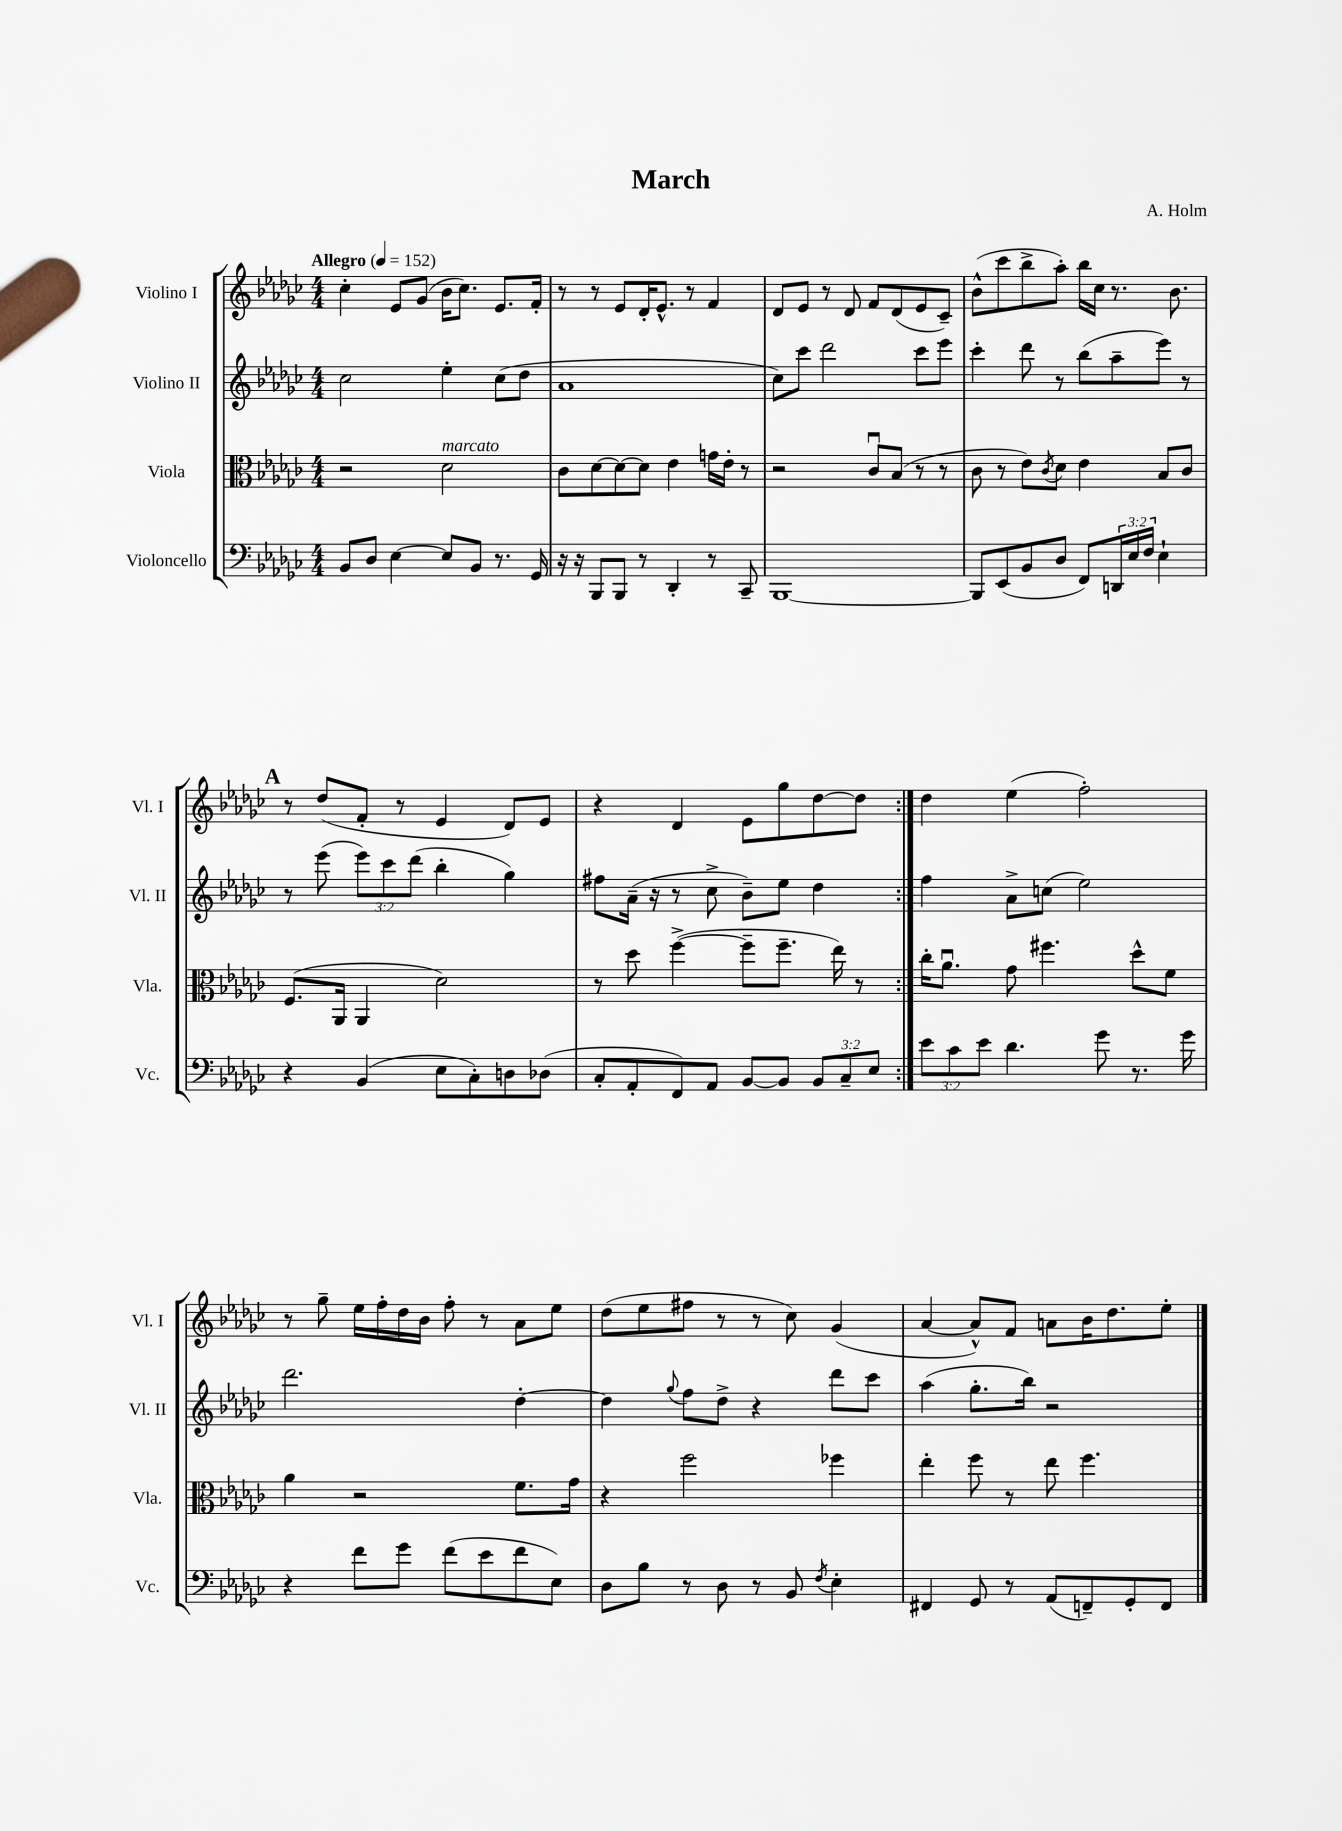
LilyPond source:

\header { title = "March" composer = "A. Holm" }
<<
\new StaffGroup <<
\new Staff = "s0" \with { instrumentName = "Violino I" shortInstrumentName = "Vl. I" } {
    \clef treble \key ges \major \numericTimeSignature \time 4/4 \tempo "Allegro" 4 = 152
    \repeat volta 2 { ces''4-. ees'8 ges'8( bes'16 ces''8.) ees'8. f'16-. |
    r8 r8 ees'8 des'16-. ees'8.-^ r8 f'4 |
    des'8 ees'8 r8 des'8 f'8 des'8( ees'8 ces'8--) |
    bes'8-^( ces'''8 bes''8-> aes''8-.) bes''16 ces''16 r8. bes'8. |
    \mark \markup { \bold "A" } r8 des''8( f'8-. r8 ees'4 des'8) ees'8 |
    r4 des'4 ees'8 ges''8 des''8~ des''8 | }
    des''4 ees''4( f''2-.) |
    r8 ges''8-- ees''16 f''16-. des''16 bes'16 f''8-. r8 aes'8 ees''8 |
    des''8( ees''8 fis''8 r8 r8 ces''8) ges'4( |
    aes'4~ aes'8-^) f'8 a'8 bes'16 des''8. ees''8-. \bar "|." |
}
\new Staff = "s1" \with { instrumentName = "Violino II" shortInstrumentName = "Vl. II" } {
    \clef treble \key ges \major \numericTimeSignature \time 4/4 \override Staff.TupletNumber.text = #tuplet-number::calc-fraction-text
    \repeat volta 2 { ces''2 ees''4-. ces''8( des''8 |
    aes'1 |
    ces''8) ces'''8 des'''2 ces'''8 ees'''8 |
    ces'''4-. des'''8 r8 bes''8( aes''8-- ees'''8) r8 |
    \mark \markup { \bold "A" } r8 ees'''8( \tuplet 3/2 { ees'''8) ces'''8 des'''8( } bes''4-. ges''4) |
    fis''8 aes'16--( r16 r8 ces''8-> bes'8--) ees''8 des''4 | }
    f''4 aes'8-> c''8( ees''2) |
    des'''2. des''4~-. |
    des''4 \appoggiatura { ges''8 } f''8 des''8-> r4 des'''8 ces'''8 |
    aes''4( ges''8.-. bes''16) r2 \bar "|." |
}
\new Staff = "s2" \with { instrumentName = "Viola" shortInstrumentName = "Vla." } {
    \clef alto \key ges \major \numericTimeSignature \time 4/4
    \repeat volta 2 { r2 des'2^\markup { \italic "marcato" } |
    ces'8 des'8~ des'8~ des'8 ees'4 g'16 ees'16-. r8 |
    r2 ces'8\downbow bes8( r8 r8 |
    ces'8 r8 ees'8) \acciaccatura { ces'8 } des'8 ees'4 bes8 ces'8 |
    \mark \markup { \bold "A" } f8.( aes,16 aes,4 des'2) |
    r8 des''8 f''4~->( f''8-- f''8.-- ees''16) r8 | }
    ces''16-. aes'8.\downbow ges'8 fis''4. des''8-^ f'8 |
    aes'4 r2 f'8. ges'16 |
    r4 f''2 fes''4 |
    ees''4-. f''8 r8 ees''8 f''4. \bar "|." |
}
\new Staff = "s3" \with { instrumentName = "Violoncello" shortInstrumentName = "Vc." } {
    \clef bass \key ges \major \numericTimeSignature \time 4/4 \override Staff.TupletNumber.text = #tuplet-number::calc-fraction-text
    \repeat volta 2 { bes,8 des8 ees4~ ees8 bes,8 r8. ges,16 |
    r16 r16 bes,,8 bes,,8 r8 des,4-. r8 ces,8-- |
    bes,,1~ |
    bes,,8 ees,8( bes,8 des8 f,8) \tuplet 3/2 { d,16 ees16 f16 } ees4-! |
    \mark \markup { \bold "A" } r4 bes,4( ees8 ces8-.) d8 des8( |
    ces8-. aes,8-. f,8) aes,8 bes,8~ bes,8 \tuplet 3/2 { bes,8 ces8-- ees8 } | }
    \tuplet 3/2 { ees'8 ces'8 ees'8 } des'4. ges'8 r8. ges'16 |
    r4 f'8 ges'8 f'8( ees'8 f'8 ees8) |
    des8 bes8 r8 des8 r8 bes,8 \acciaccatura { f8 } ees4-. |
    fis,4 ges,8 r8 aes,8( f,8--) ges,8-. f,8 \bar "|." |
}
>>
>>
\layout { \context { \Score \remove "Bar_number_engraver" } }
